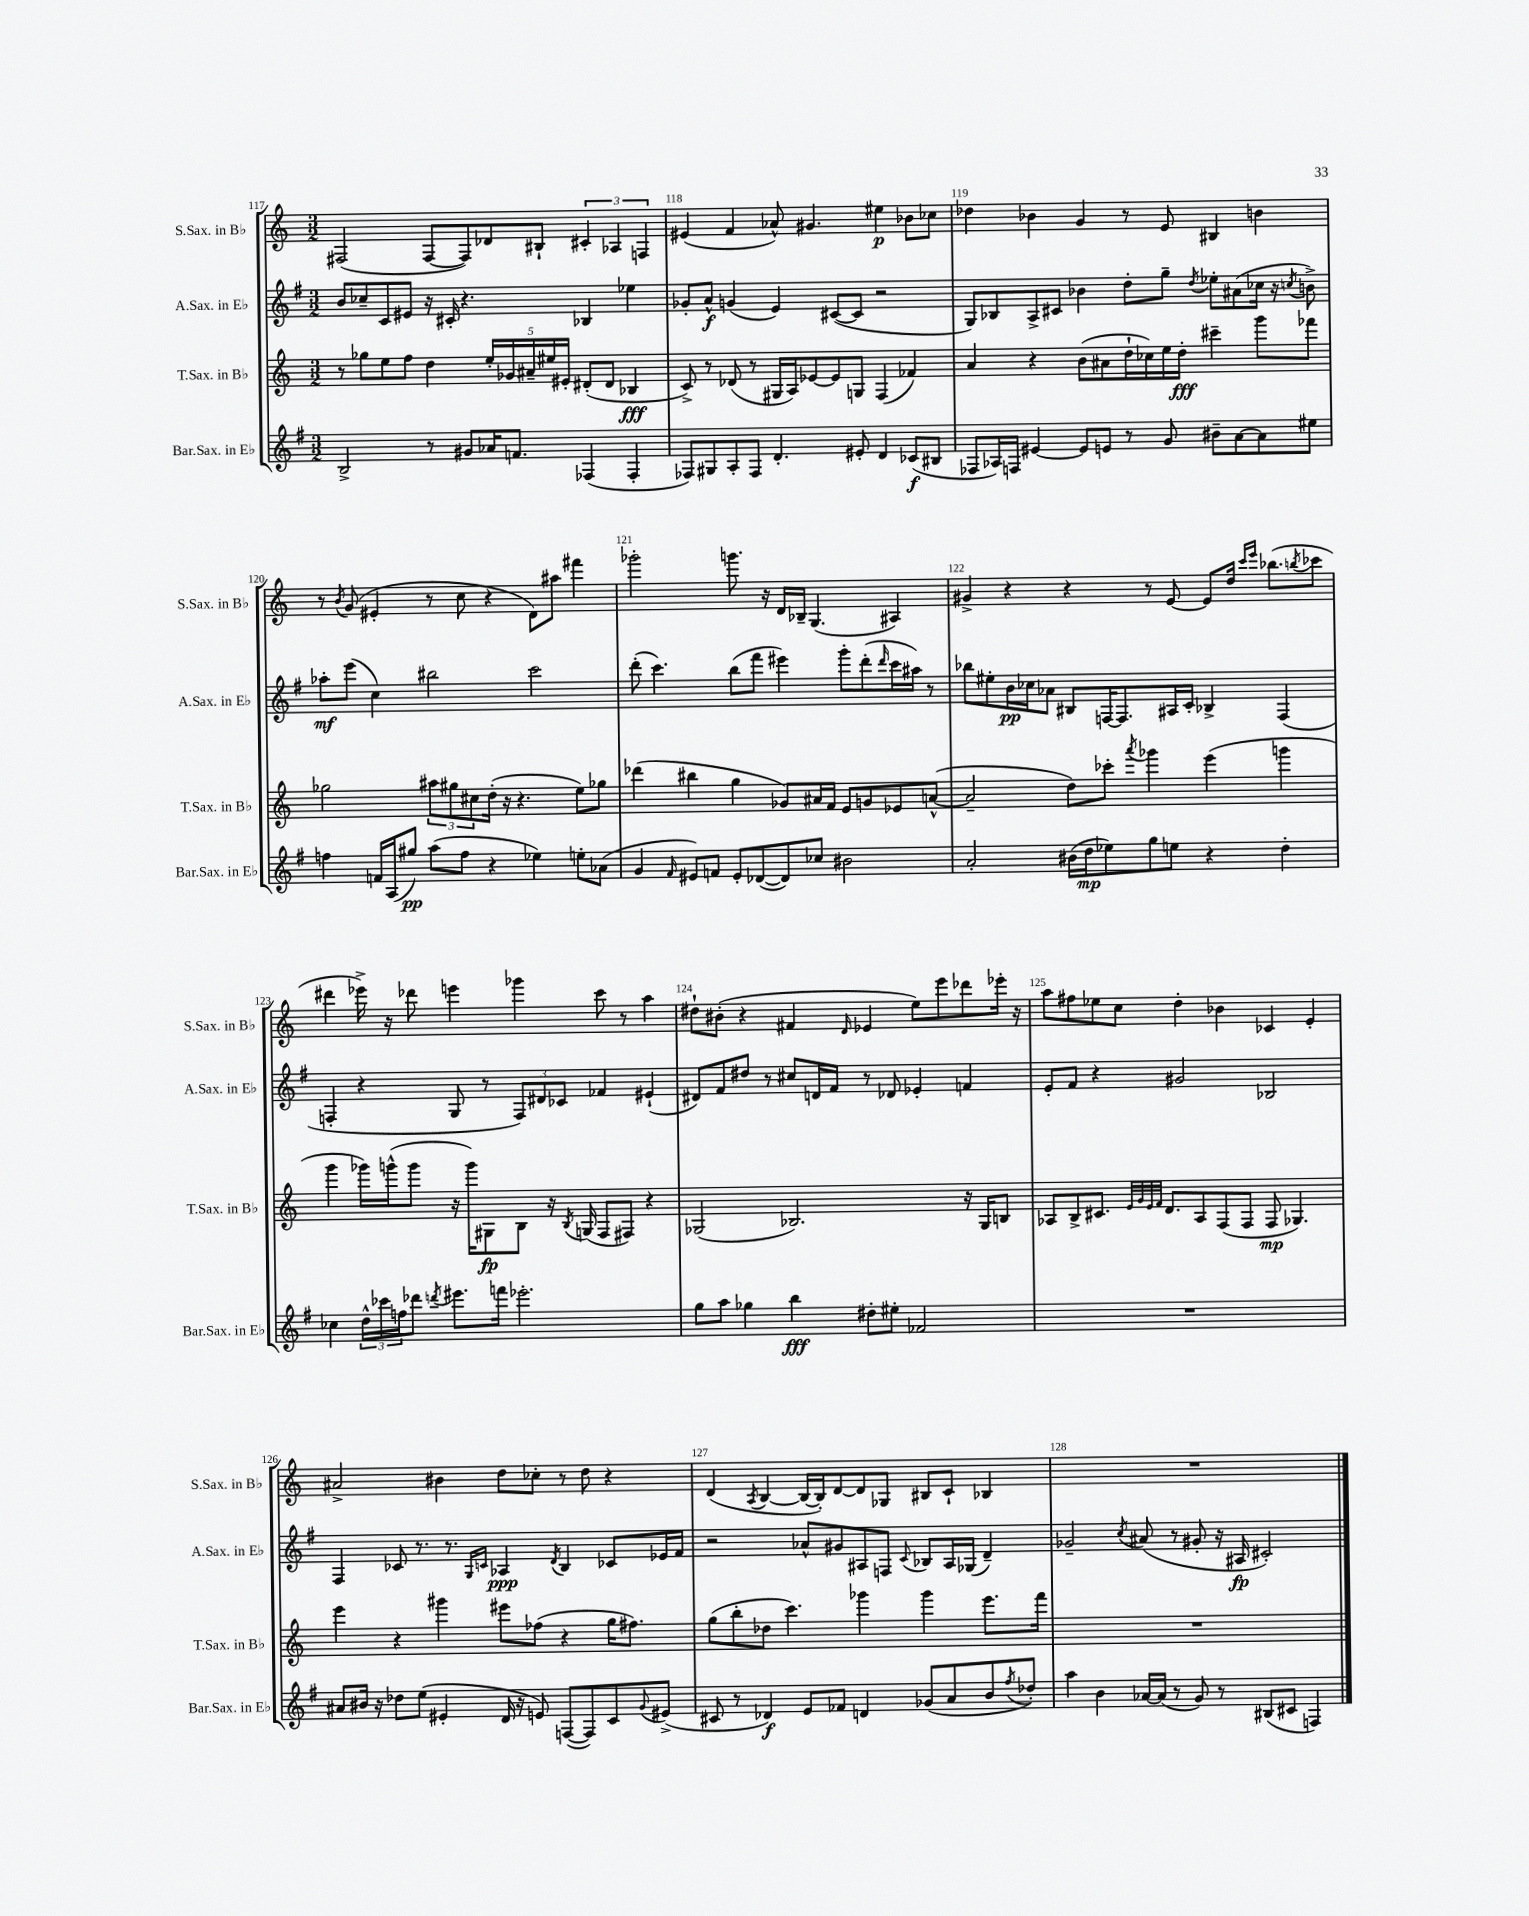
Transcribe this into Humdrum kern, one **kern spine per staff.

**kern	**dynam	**kern	**dynam	**kern	**dynam	**kern	**dynam
*part4	*part4	*part3	*part3	*part2	*part2	*part1	*part1
*staff4	*staff4	*staff3	*staff3	*staff2	*staff2	*staff1	*staff1
*I"Bar.Sax. in E♭	*	*I"T.Sax. in B♭	*	*I"A.Sax. in E♭	*	*I"S.Sax. in B♭	*
*I'Bar.Sax. in E♭	*	*I'T.Sax. in B♭	*	*I'A.Sax. in E♭	*	*I'S.Sax. in B♭	*
*clefG2	*	*clefG2	*	*clefG2	*	*clefG2	*
*k[f#]	*	*k[]	*	*k[f#]	*	*k[]	*
*M3/2	*	*M3/2	*	*M3/2	*	*M3/2	*
=117	=117	=117	=117	=117	=117	=117	=117
2B^/	.	8r	.	8b/L	.	(2F#X/	.
.	.	8gg-X\L	.	8cc-X~/	.	.	.
.	.	8ee\	.	8c/	.	.	.
.	.	8ff\J	.	8e#X/J	.	.	.
8r	.	4dd\	.	16r	.	[8F#/L	.
.	.	.	.	16c#X'/	.	.	.
8g#X/L	.	.	.	4.r	.	8F#/])	.
16a-X/K	.	20ee'/LL	.	.	.	8d-X/	.
.	.	20g-X/	.	.	.	.	.
8.fn/J	.	.	.	.	.	.	.
.	.	20a#X~/	.	.	.	.	.
.	.	.	.	.	.	8B#X`/J	.
.	.	20ee#X/	.	.	.	.	.
.	.	20e#X'/JJ	.	.	.	.	.
(4F-X/	.	(8d#X'/L	.	4B-X/	.	6c#X'/	.
.	.	8d#/J	.	.	.	.	.
.	.	.	.	.	.	6A-X/	.
4F-'/	.	4B-X/	fff	4ee-X\	.	.	.
.	.	.	.	.	.	6Fn/	.
=118	=118	=118	=118	=118	=118	=118	=118
8F-X/L)	.	8c^/)	.	8g-X'/L	.	(4e#X/	.
8G#X/	.	8r	.	8a^^/J	f	.	.
8A'/	.	(8d-X/	.	(4gn/	.	4f/	.
8F-/J	.	8r	.	.	.	.	.
4.d'/	.	16G#X/LL	.	4e/)	.	8a-X^^/)	.
.	.	16A/J)	.	.	.	.	.
.	.	[8e-X/	.	.	.	4.g#X/	.
.	.	8e-/]	.	([8c#X/L	.	.	.
8e#X'/	.	8Gn/J	.	8c#/J]	.	.	.
4d/	.	(4F/	.	2r	.	4ee#X\	p
(8c-X/L	f	4f-X/)	.	.	.	8b-X\L	.
8B#X/J	.	.	.	.	.	8cc-X\J	.
=119	=119	=119	=119	=119	=119	=119	=119
8F-X/L	.	4a/	.	8G/L)	.	4dd-X\	.
16A-X/L)	.	.	.	8B-X/	.	.	.
16Fn/JJ	.	.	.	.	.	.	.
[4e#X/	.	4r	.	8A^/	.	4b-X\	.
.	.	.	.	8c#X/J	.	.	.
8e#/L]	.	(8b\L	.	4b-X\	.	4g/	.
8en/J	.	8a#X\	.	.	.	.	.
8r	.	16dd`\L	.	8dd'\L	.	8r	.
.	.	16cc-X\)	.	.	.	.	.
8g/	.	16ee\	.	8gg~\J	.	8e/	.
.	.	16dd'\JJ	fff	.	.	.	.
.	.	.	.	8qdd/	.	.	.
8b#X~\L	.	4ccc#X~\	.	8ee-X'\L	.	4B#X/	.
[8a\	.	.	.	(8a#X\	.	.	.
8a\]	.	8ggg\L	.	16cc-X\Jk	.	4bn\	.
.	.	.	.	16r	.	.	.
.	.	.	.	8qccn/	.	.	.
8ee#X\J	.	8fff-X\J	.	8bn^\)	.	.	.
!!LO:LB:g=z
=120	=120	=120	=120	=120	=120	=120	=120
4ffn\	.	2gg-X\	.	8aa-X'\L	mf	8r	.
.	.	.	.	.	.	8qb/	.
.	.	.	.	(8eee\J	.	(8g/	.
16fn/LL	.	.	.	4cc\)	.	4e#X'/	.
(16A/J	.	.	.	.	.	.	.
8gg#X/J)	pp	.	.	.	.	.	.
(8aa\L	.	12aa#X\L	.	2bb#X\	.	8r	.
.	.	12gg#X\	.	.	.	.	.
8ff\J	.	.	.	.	.	8cc\	.
.	.	12cc#X\	.	.	.	.	.
4r	.	(16dd'\Jk	.	.	.	4r	.
.	.	16r	.	.	.	.	.
.	.	4.r	.	.	.	.	.
4ee-X\)	.	.	.	2ccc\	.	8d\L)	.
.	.	.	.	.	.	8aa#X\J	.
8een'\L	.	8ee\L)	.	.	.	4fff#X\	.
(8a-X\J	.	8gg-X\J	.	.	.	.	.
=121	=121	=121	=121	=121	=121	=121	=121
4g/	.	(4ddd-X\	.	(8ddd'\	.	2ggg-X'\	.
.	.	.	.	4.ccc\)	.	.	.
16qqf#/	.	.	.	.	.	.	.
8e#X/L)	.	4bb#X\	.	.	.	.	.
8fn/J	.	.	.	.	.	.	.
8e#'/L	.	4gg\	.	(8bb\L	.	8.gggn\	.
([8d-X/	.	.	.	8fff#\J	.	.	.
.	.	.	.	.	.	16r	.
8d-/])	.	8g-X/L)	.	4eee#X\)	.	16d/LL	.
.	.	.	.	.	.	16B-X~/JJ	.
8cc-X/J	.	16a#X/L	.	.	.	(4.G/	.
.	.	16f/JJ	.	.	.	.	.
2b#X\	.	8e/L	.	8ggg'\L	.	.	.
.	.	8gn/	.	(8ddd'\	.	.	.
.	.	.	.	16qqddd/	.	.	.
.	.	8e-X/	.	16ccc\L	.	4A#X/)	.
.	.	.	.	16aa#X\JJ)	.	.	.
.	.	([8an^^/J	.	8r	.	.	.
=122	=122	=122	=122	=122	=122	=122	=122
2a'/	.	2a~/]	.	8bb-X\L	.	4g#X^/	.
.	.	.	.	8ee#X'\	.	.	.
.	.	.	.	16b\L	pp	4r	.
.	.	.	.	16cc-X\J	.	.	.
.	.	.	.	8a-X\J	.	.	.
(16b#X\LL	.	8dd\L)	.	8B#X/L	.	4r	.
16dd\J	mp	.	.	.	.	.	.
8ee-X\)	.	8ccc-X'\J	.	[16Fn/K	.	.	.
.	.	.	.	8.F/]	.	.	.
.	.	8qaaa/	.	.	.	.	.
8gg\	.	4ggg-X\	.	.	.	8r	.
8een\J	.	.	.	16A#X/L	.	[8e/	.
.	.	.	.	16c'/JJ	.	.	.
4r	.	(4eee\	.	4B-X^/	.	8e/L]	.
.	.	.	.	.	.	16dd/Jk	.
.	.	.	.	.	.	16qqccc/LL	.
.	.	.	.	.	.	16qqeee/JJ	.
.	.	.	.	.	.	(8.bb-X\L	.
4dd'\	.	4gggn\	.	(4F/	.	.	.
.	.	.	.	.	.	8qbbn/	.
.	.	.	.	.	.	8ccc-X\J	.
!!LO:LB:g=z
=123	=123	=123	=123	=123	=123	=123	=123
4cc-X\	.	4ggg\	.	4Fn'/	.	4ddd#X\	.
24dd^^\LL	.	16ggg-X\LL)	.	4r	.	16eee-X^\)	.
24ccc-X\	.	.	.	.	.	.	.
.	.	(16gggn^^\J	.	.	.	16r	.
24ffn\J	.	.	.	.	.	.	.
8ddd-X\J	.	8ggg\J	.	.	.	8ddd-X\	.
8qdddn/	.	.	.	.	.	.	.
8.eee#X\L	.	16r	.	8G/	.	4eeen\	.
.	.	16ggg\KL)	.	.	.	.	.
.	.	8G#X\	fp	8r	.	.	.
16fffn\Jk	.	.	.	.	.	.	.
2.eee-X'\	.	8B\J	.	12F/L)	.	4ggg-X\	.
.	.	.	.	12d#X/	.	.	.
.	.	16r	.	.	.	.	.
.	.	.	.	12c-X/J	.	.	.
.	.	8qB/	.	.	.	.	.
.	.	(16Gn/	.	.	.	.	.
.	.	8F/L	.	4f-X/	.	8ccc\	.
.	.	8F#X/J)	.	.	.	8r	.
.	.	4r	.	(4e#X`/	.	4aa\	.
=124	=124	=124	=124	=124	=124	=124	=124
8gg\L	.	(2G-X/	.	8d#X/L)	.	8dd#X`\L	.
8aa\J	.	.	.	8f#/	.	(8b#X'\J	.
4gg-X\	.	.	.	8dd#X/J	.	4r	.
.	.	.	.	8r	.	.	.
4bb\	fff	2.B-X/)	.	8cc#X/L	.	4f#X/	.
.	.	.	.	16dn/L	.	.	.
.	.	.	.	16f#/JJ	.	.	.
.	.	.	.	.	.	16qqd/	.
8dd#X'\L	.	.	.	8r	.	4e-X/	.
8ee#X'\J	.	.	.	8d-X/	.	.	.
2f-X/	.	.	.	4e-X'/	.	8ee\L)	.
.	.	.	.	.	.	8eee\	.
.	.	16r	.	4fn/	.	8ddd-X\	.
.	.	16G-/KL	.	.	.	.	.
.	.	8Bn/J	.	.	.	16eee-X'\Jk	.
.	.	.	.	.	.	16r	.
=125	=125	=125	=125	=125	=125	=125	=125
1.r	.	8A-X/L	.	8e'/L	.	8aa\L	.
.	.	8B^/	.	8f#/J	.	8ff#X\	.
.	.	8.c#X/J	.	4r	.	8ee-X\	.
.	.	.	.	.	.	8cc\J	.
.	.	32qqe/LLL	.	.	.	.	.
.	.	32qqg/	.	.	.	.	.
.	.	32qqe/	.	.	.	.	.
.	.	32qqf/JJJ	.	.	.	.	.
.	.	8.d/L	.	.	.	.	.
.	.	.	.	2g#X/	.	4dd'\	.
.	.	8A-/	.	.	.	.	.
.	.	(8F/	.	.	.	4b-X\	.
.	.	8F/J	.	.	.	.	.
.	.	8F/	mp	2B-X/	.	4c-X/	.
.	.	4.G-X/)	.	.	.	.	.
.	.	.	.	.	.	4e'/	.
!!LO:LB:g=z
=126	=126	=126	=126	=126	=126	=126	=126
8a#X/L	.	4eee\	.	4F#/	.	2a#X^/	.
16b#X/Jk	.	.	.	.	.	.	.
16r	.	.	.	.	.	.	.
8dd-X\L	.	4r	.	8c-X/	.	.	.
(8ee\J	.	.	.	8.r	.	.	.
4e#X'/	.	4ggg#X\	.	.	.	4b#X\	.
.	.	.	.	8.r	.	.	.
.	.	.	.	16qqG/LL	.	.	.
.	.	.	.	16qqcn/JJ	.	.	.
16d/	.	8eee#X\L	.	4A-X/	ppp	8dd\L	.
16r	.	.	.	.	.	.	.
8en/)	.	(8ff-X\J	.	.	.	8cc-X'\J	.
.	.	.	.	8qd/	.	.	.
([8Fn/L	.	4r	.	4B/	.	8r	.
8F/])	.	.	.	.	.	8dd\	.
8c/	.	16gg\KL	.	8c-X/L	.	4r	.
.	.	8.ff#X\J)	.	.	.	.	.
8qqg/	.	.	.	.	.	.	.
(8e#X^/J	.	.	.	16e-X/L	.	.	.
.	.	.	.	16f#/JJ	.	.	.
=127	=127	=127	=127	=127	=127	=127	=127
8c#X/	.	(8gg\L	.	2r	.	(4d/	.
8r	.	8bb'\	.	.	.	.	.
.	.	.	.	.	.	8qA/	.
4d-X/)	f	8dd-X\J	.	.	.	[4B/	.
.	.	4.ccc\)	.	.	.	.	.
8e/L	.	.	.	8a-X^^/L	.	16B/LL_	.
.	.	.	.	.	.	16B'/J])	.
8f-X/J	.	.	.	8g#X/	.	[8d/	.
4dn/	.	4ggg-X\	.	8A#X/	.	8d/]	.
.	.	.	.	8Fn/J	.	8G-X/J	.
.	.	.	.	8qqc/	.	.	.
(8g-X/L	.	4ggg-\	.	8B-X/L	.	8B#X/L	.
8a/	.	.	.	16A#/L	.	8c`/J	.
.	.	.	.	(16G-X/JJ	.	.	.
8b/	.	8.eee\L	.	4d~/)	.	4B-X/	.
8qff#/	.	.	.	.	.	.	.
8dd-X'/J)	.	.	.	.	.	.	.
.	.	16fff\Jk	.	.	.	.	.
=128	=128	=128	=128	=128	=128	=128	=128
4aa\	.	1.r	.	2g-X~/	.	1.r	.
4b\	.	.	.	.	.	.	.
.	.	.	.	8qcc/	.	.	.
[16a-X/LL	.	.	.	(8a#X/	.	.	.
(16a-/JJ]	.	.	.	.	.	.	.
8r	.	.	.	8r	.	.	.
8g/)	.	.	.	8g#X'/	.	.	.
8r	.	.	.	16r	.	.	.
.	.	.	.	16A#X/	fp	.	.
(8B#X/L	.	.	.	2c#X'/)	.	.	.
8c#X/J	.	.	.	.	.	.	.
4Fn/)	.	.	.	.	.	.	.
==	==	==	==	==	==	==	==
*-	*-	*-	*-	*-	*-	*-	*-
